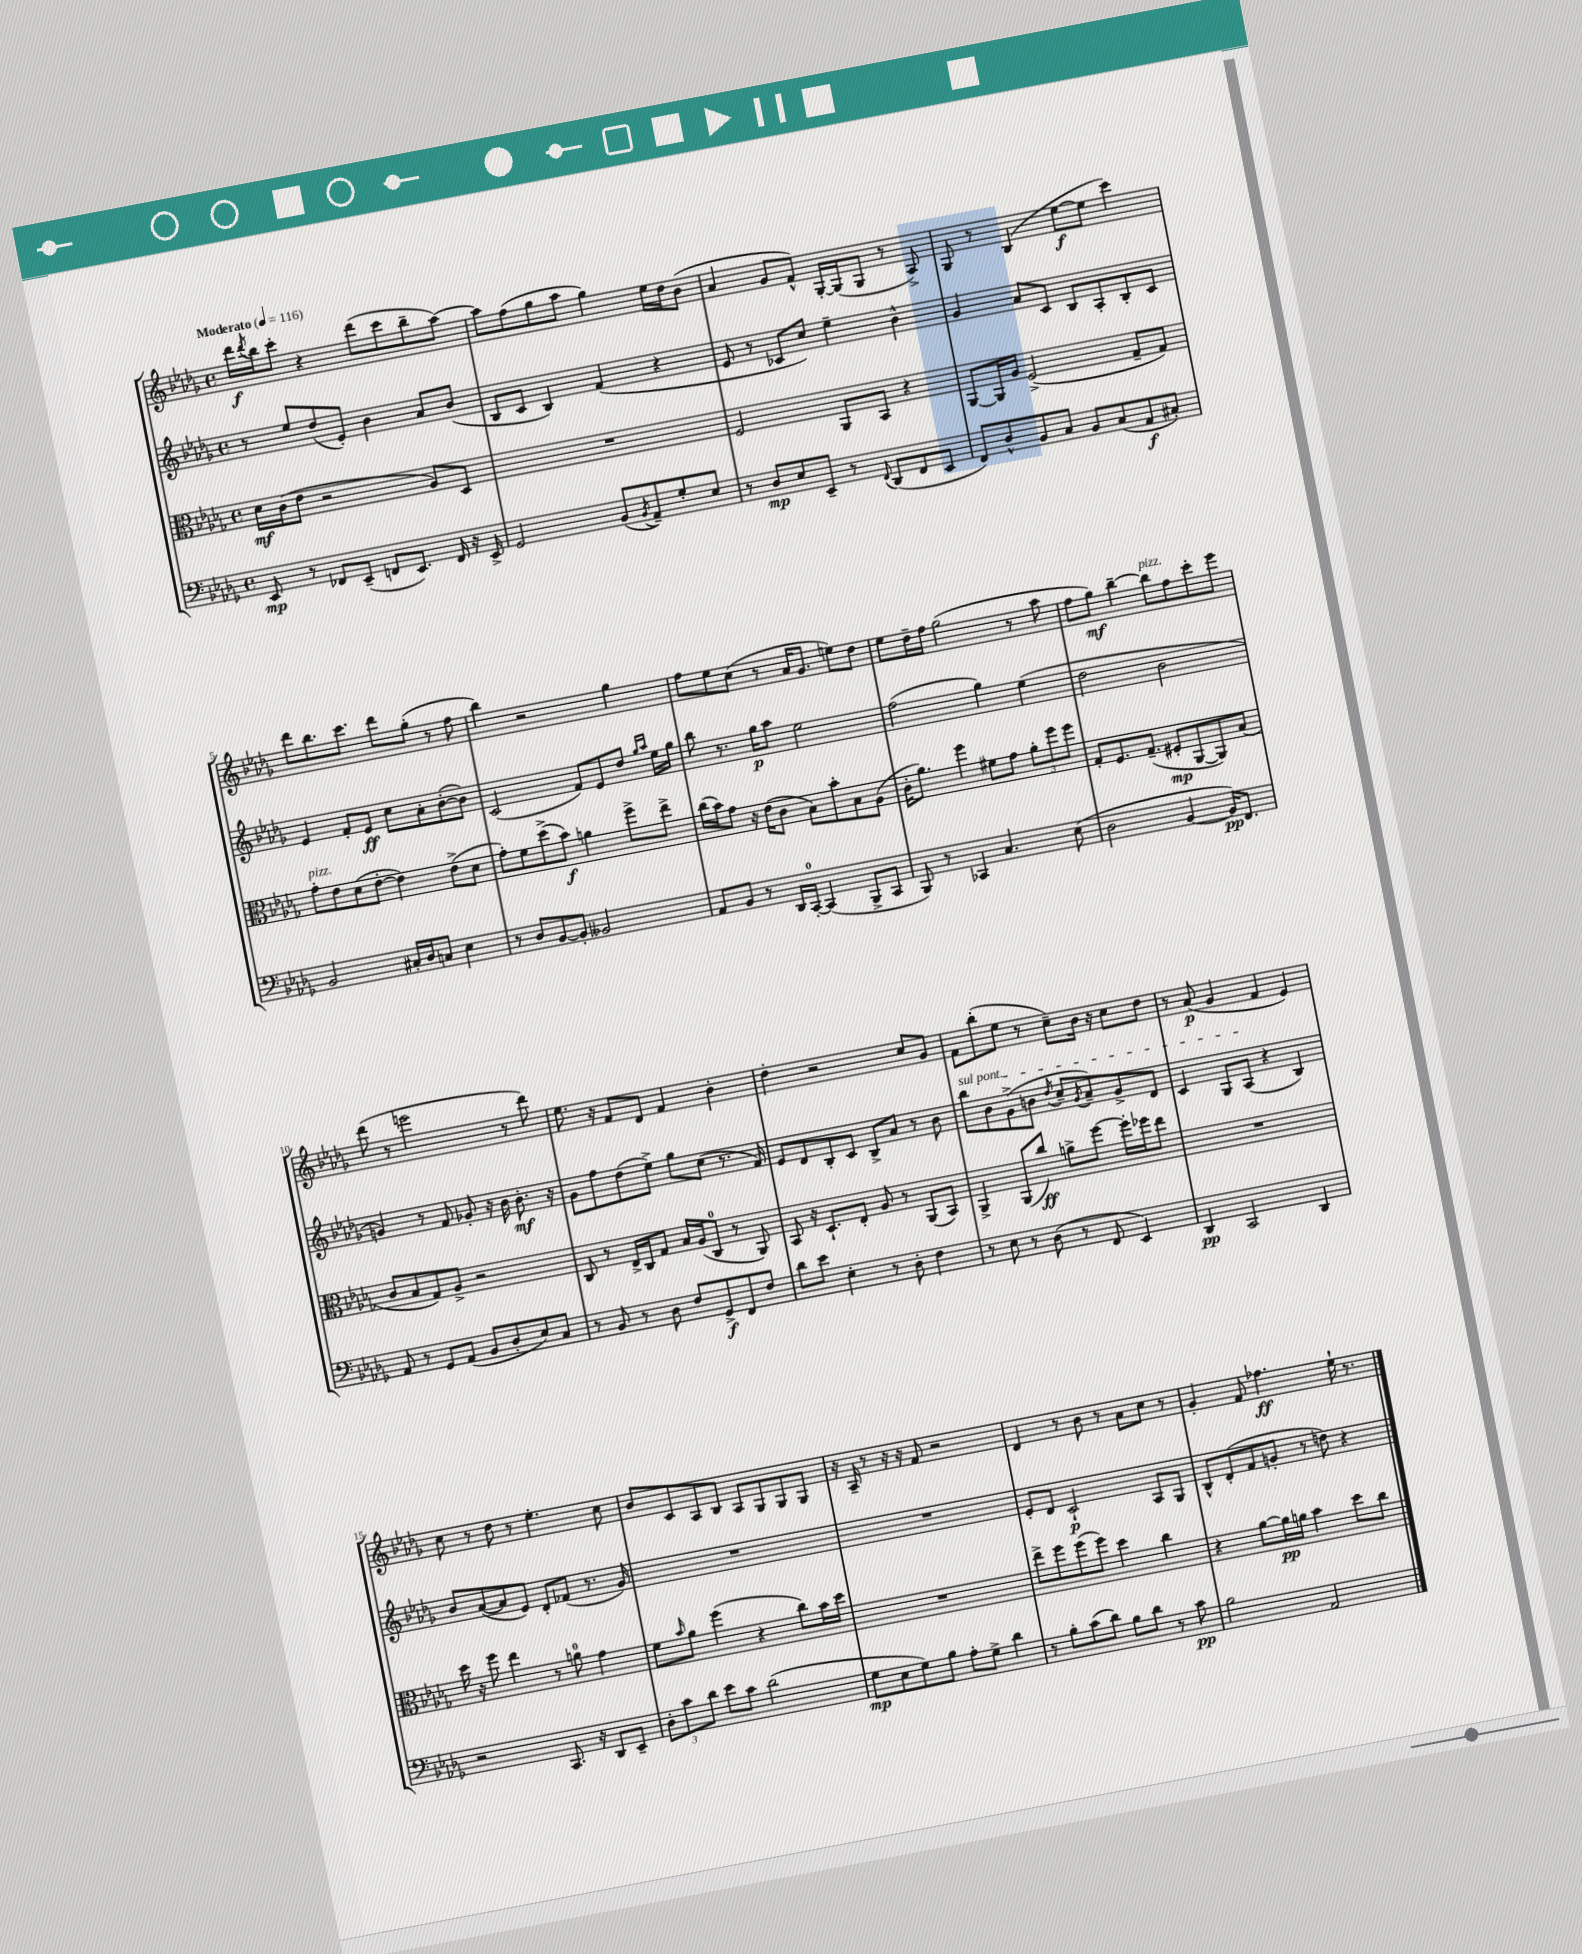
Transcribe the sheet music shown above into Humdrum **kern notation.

**kern	**dynam	**kern	**dynam	**kern	**dynam	**kern	**dynam
*part4	*part4	*part3	*part3	*part2	*part2	*part1	*part1
*staff4	*staff4	*staff3	*staff3	*staff2	*staff2	*staff1	*staff1
*clefF4	*	*clefC3	*	*clefG2	*	*clefG2	*
*k[b-e-a-d-g-]	*	*k[b-e-a-d-g-]	*	*k[b-e-a-d-g-]	*	*k[b-e-a-d-g-]	*
*M4/4	*	*M4/4	*	*M4/4	*	*M4/4	*
*met(c)	*	*met(c)	*	*met(c)	*	*met(c)	*
*MM116	*	*MM116	*	*MM116	*	*MM116	*
=1	=1	=1	=1	=1	=1	=1	=1
!	!	!	!	!	!	!LO:TX:a:B:t=Moderato	!
8EE-/	mp	16d-\LL	mf	8r	.	16ddd-\LL	f
.	.	.	.	.	.	8qddd-/	.
.	.	(16c\J	.	.	.	16bb-\J	.
8r	.	8e-\J	.	8ee-/L	.	8ccc'\J	.
8FF-X/L	.	2r	.	(8dd-/	.	4r	.
(8EE-~/J	.	.	.	8e-'/J)	.	.	.
8FFn/L	.	.	.	4b-\	.	(8ddd-\L	.
8.EE-/J)	.	.	.	.	.	8ccc\	.
.	.	8A-/L)	.	8a-/L	.	8bb-~\	.
16FF/	.	.	.	.	.	.	.
16r	.	8D-/J	.	(8b-/J	.	[8aa-\J)	.
16EE-^/	.	.	.	.	.	.	.
=2	=2	=2	=2	=2	=2	=2	=2
2GG-/	.	1r	.	8B-/L	.	8aa-\L]	.
.	.	.	.	8c/J	.	(8ff\	.
.	.	.	.	4B-/)	.	8gg-\	.
.	.	.	.	.	.	8aa-\J	.
(8BB-/L	.	.	.	(4f/	.	4gg-\)	.
8qBB-/	.	.	.	.	.	.	.
8AA-~/)	.	.	.	.	.	.	.
8G-'/	.	.	.	4r	.	16ee-\LL	.
.	.	.	.	.	.	16dd-\J	.
8E-/J	.	.	.	.	.	(8b-\J	.
=3	=3	=3	=3	=3	=3	=3	=3
8r	.	2F/	.	8e-/	.	4a-/	.
8D-/L	mp	.	.	8r	.	.	.
8E-/	.	.	.	8c-X/L	.	8g-/L	.
8EE-~/J	.	.	.	8cc/J)	.	8f^^/J)	.
8r	.	8AA-/L	.	4ee-~\	.	[16G-'/LL	.
.	.	.	.	.	.	(16G-/J]	.
8qqFF/	.	.	.	.	.	.	.
(8DD-/L	.	8BB-/J	.	.	.	8G-/J	.
8FF/	.	4r	.	4b-^^\	.	8r	.
8EE-/J	.	.	.	.	.	8A-^/)	.
=4	=4	=4	=4	=4	=4	=4	=4
8FF/L)	.	[8AA-/L	.	4g-/	.	8G-/	.
8D-^^/	.	16AA-/L]	.	.	.	8r	.
.	.	16A-/JJ	.	.	.	.	.
8BB-/	.	(2F^/	.	8a-/L	.	(4B-/	.
8C/J	.	.	.	8c/J	.	.	.
8BB-/L	.	.	.	8B-/L	.	[8ee-\L	f
(8C/	.	.	.	8A-'/	.	8ee-\J]	.
8AA-/	f	8G-~/L	.	8B-'/	.	4ccc\)	.
8C#X'/J)	.	8G-/J)	.	8c/J	.	.	.
!!LO:LB:g=z
=5	=5	=5	=5	=5	=5	=5	=5
!	!	!LO:TX:a:i:t=pizz.	!	!	!	!	!
2BB-/	.	8g-'\L	.	4e-/	.	8ddd-\L	.
.	.	8e-\	.	.	.	8.bb-\	.
.	.	(8d-\	.	8f'/L	.	.	.
.	.	.	.	.	.	8.ccc\J	.
.	.	[8e-'\J	.	8e-/J	ff	.	.
16C#X'/LL	.	4e-\])	.	8cc\L	.	8ddd-\L	.
16D-/J	.	.	.	.	.	.	.
8Cn/J	.	.	.	8a-'\	.	(8gg-'\J	.
4E-\	.	(8e-^\L	.	([8b-'\	.	8r	.
.	.	8d-\J	.	8b-\J])	.	8ff\	.
=6	=6	=6	=6	=6	=6	=6	=6
8r	.	8g-'\L)	.	(2c/	.	4bb-\)	.
8D-/L	.	8f\	.	.	.	.	.
[8BB-/	.	(8dd-^\	.	.	.	2r	.
8BB-'/J]	.	8b-\J)	f	.	.	.	.
2BB--X/	.	4an\	.	8f/L)	.	.	.
.	.	.	.	8e-/	.	.	.
.	.	8ff^\L	.	8dd-/J	.	4gg-\	.
.	.	.	.	16qqgg-/LL	.	.	.
.	.	.	.	16qqaa-/JJ	.	.	.
.	.	8ee-^\J	.	16ee-\LL	.	.	.
.	.	.	.	16gg-\JJ	.	.	.
=7	=7	=7	=7	=7	=7	=7	=7
8AA-/L	.	(16cc\LL	.	8bb-\	.	8ff\L	.
.	.	16b-\J)	.	.	.	.	.
8BB-/J	.	8g-\J	.	8.r	.	8ee-\	.
8r	.	16r	.	.	.	(8cc\J	.
.	.	(16e-\KL	.	16gg-\KL	p	.	.
16DD-/LL	.	8c\J	.	8aa-\J	.	8r	.
[16CC'/JJ	.	.	.	.	.	.	.
(4CC/]	.	8B-\L)	.	2ee-\	.	16a-/KL	.
.	.	.	.	.	.	8.g-/J	.
.	.	8b-'\	.	.	.	.	.
8BBB-^/L	.	8B-\	.	.	.	8een\L)	.
8CC/J	.	(8A-\J	.	.	.	8dd-\J	.
=8	=8	=8	=8	=8	=8	=8	=8
8BBB-/)	.	16c'\KL	.	(2ff\	.	8ee-\L	.
.	.	8.a-\J)	.	.	.	.	.
8r	.	.	.	.	.	16dd-~\L	.
.	.	.	.	.	.	16ff\JJ	.
4CC-X/	.	4ff\	.	.	.	(2gg-\	.
4.C/	.	8f#X\L	.	4gg-\)	.	.	.
.	.	8g-\J	.	.	.	.	.
.	.	12a-'\L	.	(4ee-\	.	8r	.
.	.	12ff\	.	.	.	.	.
(8E-\	.	.	.	.	.	8aa-\	.
.	.	12ff\J	.	.	.	.	.
=9	=9	=9	=9	=9	=9	=9	=9
2D-\	.	8G-'/L	.	2dd-\	.	8ff\L	.
.	.	8.F/	.	.	.	8gg-\J)	mf
.	.	.	.	.	.	[4bb-~\	.
.	.	(8.G-~/J	.	.	.	.	.
!	!	!	!	!	!	!LO:TX:a:i:t=pizz.	!
[4BB-/	.	8F#X'/L	mp	2b-\	.	8bb-\L]	.
.	.	[8AA-/	.	.	.	8ff\	.
16BB-/KL])	pp	8AA-/])	.	.	.	8ccc'\	.
8.FF/J	.	.	.	.	.	.	.
.	.	(8B-/J	.	.	.	8eee-\J	.
!!LO:LB:g=z
=10	=10	=10	=10	=10	=10	=10	=10
8AA-/	.	8c/L	.	4gn/)	.	(8ddd-\	.
8r	.	8B-/	.	.	.	8r	.
8GG-/L	.	8G-/)	.	8r	.	2eeen\	.
(8AA-/J	.	8A-^/J	.	8f/	.	.	.
8BB-/L	.	2r	.	8g-X'/	.	.	.
8D-'/	.	.	.	16r	.	.	.
.	.	.	.	16b-\	.	.	.
8E-/)	.	.	.	8.b-'\	mf	8r	.
8C/J	.	.	.	.	.	8ddd-\)	.
.	.	.	.	16r	.	.	.
=11	=11	=11	=11	=11	=11	=11	=11
8r	.	8C/	.	8g-\L	.	8.ee-\	.
8BB-/	.	8r	.	8ff\	.	.	.
.	.	.	.	.	.	16r	.
8r	.	16E-^/LL	.	(8dd-\	.	8f/L	.
.	.	16C/J	.	.	.	.	.
8D-\	.	8G-/J	.	8ee-^\J)	.	8d-/J	.
8F/L	.	16B-/LL	.	8gg-\L	.	4f/	.
.	.	(16A-/J	.	.	.	.	.
8GG-^/	f	8C/J	.	(8cc\J	.	.	.
8FF/	.	8r	.	8.r	.	4b-'\	.
8F/J	.	8AA-/)	.	.	.	.	.
.	.	.	.	16f/)	.	.	.
=12	=12	=12	=12	=12	=12	=12	=12
8d-\L	.	8BB-/	.	8e-/L	.	4dd-'\	.
8e-\J	.	16r	.	8d-/	.	.	.
.	.	8.D-`/L	.	.	.	.	.
4E-'\	.	.	.	8B-'/	.	2r	.
.	.	8E-'/J	.	8c/J	.	.	.
8r	.	8A-/	.	8B-^/L	.	.	.
8D-'\	.	8r	.	8a-/J	.	.	.
4F\	.	(8AA-/L	.	8r	.	8cc/L	.
.	.	8BB-/J)	.	8b-\	.	8g-/J	.
=13	=13	=13	=13	=13	=13	=13	=13
!	!	!	!	!LO:TX:a:i:t=sul pont.	!	!	!
8r	.	4AA-^/	.	8bb-\L	.	8f\L	.
8E-\	.	.	.	8b-\	.	(8bb-'\	.
8r	.	(8AA-/L	.	(8g-^\	.	8ee-\J	.
(8D-\	.	8cc/J)	ff	8bn\J	.	8r	.
.	.	.	.	8qdd-/	.	.	.
8r	.	8an^\L	.	8cc~/L	.	8cc~\L)	.
.	.	.	.	8qg-/	.	.	.
8FF/	.	[8ff\J	.	8a-~/)	.	16b-\Jk	.
.	.	.	.	.	.	16r	.
4EE-/)	.	16ff'\LL]	.	8g-^/	.	8cc\L	.
.	.	16ff-X\J	.	.	.	.	.
.	.	8ee-\J	.	8d-/J	.	8dd-\J	.
=14	=14	=14	=14	=14	=14	=14	=14
4DD-/	pp	1r	.	4c/	.	8r	.
.	.	.	.	.	.	(8a-/	p
2CC/	.	.	.	8G-/L	.	4g-/	.
.	.	.	.	(8A-/J	.	.	.
.	.	.	.	4r	.	4f/	.
4DD-/	.	.	.	4B-/)	.	4e-/)	.
!!LO:LB:g=z
=15	=15	=15	=15	=15	=15	=15	=15
2r	.	16dd-\	.	8b-/L	.	8cc\	.
.	.	16r	.	.	.	.	.
.	.	8ff\	.	([8a-/	.	8r	.
.	.	4ee-\	.	8a-/]	.	8dd-\	.
.	.	.	.	8e-/J)	.	8r	.
8.CC/	.	8r	.	8d-'/L	.	4.ee-'\	.
.	.	8an\	.	(8f-X/J	.	.	.
16r	.	.	.	.	.	.	.
8DD-/L	.	4g-\	.	8.r	.	.	.
8EE-~/J	.	.	.	.	.	8cc\	.
.	.	.	.	16g-/)	.	.	.
=16	=16	=16	=16	=16	=16	=16	=16
12D-'\L	.	8f\L	.	1r	.	8b-/L	.
12c\	.	.	.	.	.	.	.
.	.	16qqb-/	.	.	.	.	.
.	.	8a-\J	.	.	.	8c/	.
12d-\J	.	.	.	.	.	.	.
8e-\L	.	(4ff\	.	.	.	8A-/	.
8c\J	.	.	.	.	.	8B-/J	.
(2d-\	.	4r	.	.	.	8A-/L	.
.	.	.	.	.	.	8G-/	.
.	.	8cc\L)	.	.	.	8G-/	.
.	.	16b-\L	.	.	.	8G-/J	.
.	.	16dd-\JJ	.	.	.	.	.
=17	=17	=17	=17	=17	=17	=17	=17
8G-\L	mp	1r	.	1r	.	16r	.
.	.	.	.	.	.	16A-~/	.
8E-\	.	.	.	.	.	8r	.
8G-\)	.	.	.	.	.	16r	.
.	.	.	.	.	.	16r	.
8B-\J	.	.	.	.	.	8f/	.
8A-'\L	.	.	.	.	.	2r	.
8G-^\J	.	.	.	.	.	.	.
4d-\	.	.	.	.	.	.	.
=18	=18	=18	=18	=18	=18	=18	=18
8r	.	8ee-^\L	.	8e-'/L	.	4d-/	.
8B-'\L	.	8ff\	.	8d-/J	.	.	.
(8c\	.	(8ff\	.	2c`/	p	8r	.
8d-\J)	.	8ff\J)	.	.	.	8b-\	.
8B-\L	.	4dd-\	.	.	.	8r	.
8d-\J	.	.	.	.	.	8a-\L	.
8r	.	4cc\	.	8A-/L	.	8cc\J	.
8c\	pp	.	.	8G-/J	.	8r	.
=19	=19	=19	=19	=19	=19	=19	=19
2B-\	.	4r	.	8B-^^/L	.	4g-'/	.
.	.	.	.	(8d-'/	.	.	.
.	.	[8a-\L	.	8f/	.	8f/	.
.	.	16a-\L]	pp	8gn'/J	.	4.ff-X\	ff
.	.	16an\JJ	.	.	.	.	.
2AA-/	.	4b-\	.	8r	.	.	.
.	.	.	.	8ddn\)	.	.	.
.	.	8dd-\L	.	4r	.	16ee-`\	.
.	.	.	.	.	.	8.r	.
.	.	8cc\J	.	.	.	.	.
==	==	==	==	==	==	==	==
*-	*-	*-	*-	*-	*-	*-	*-
